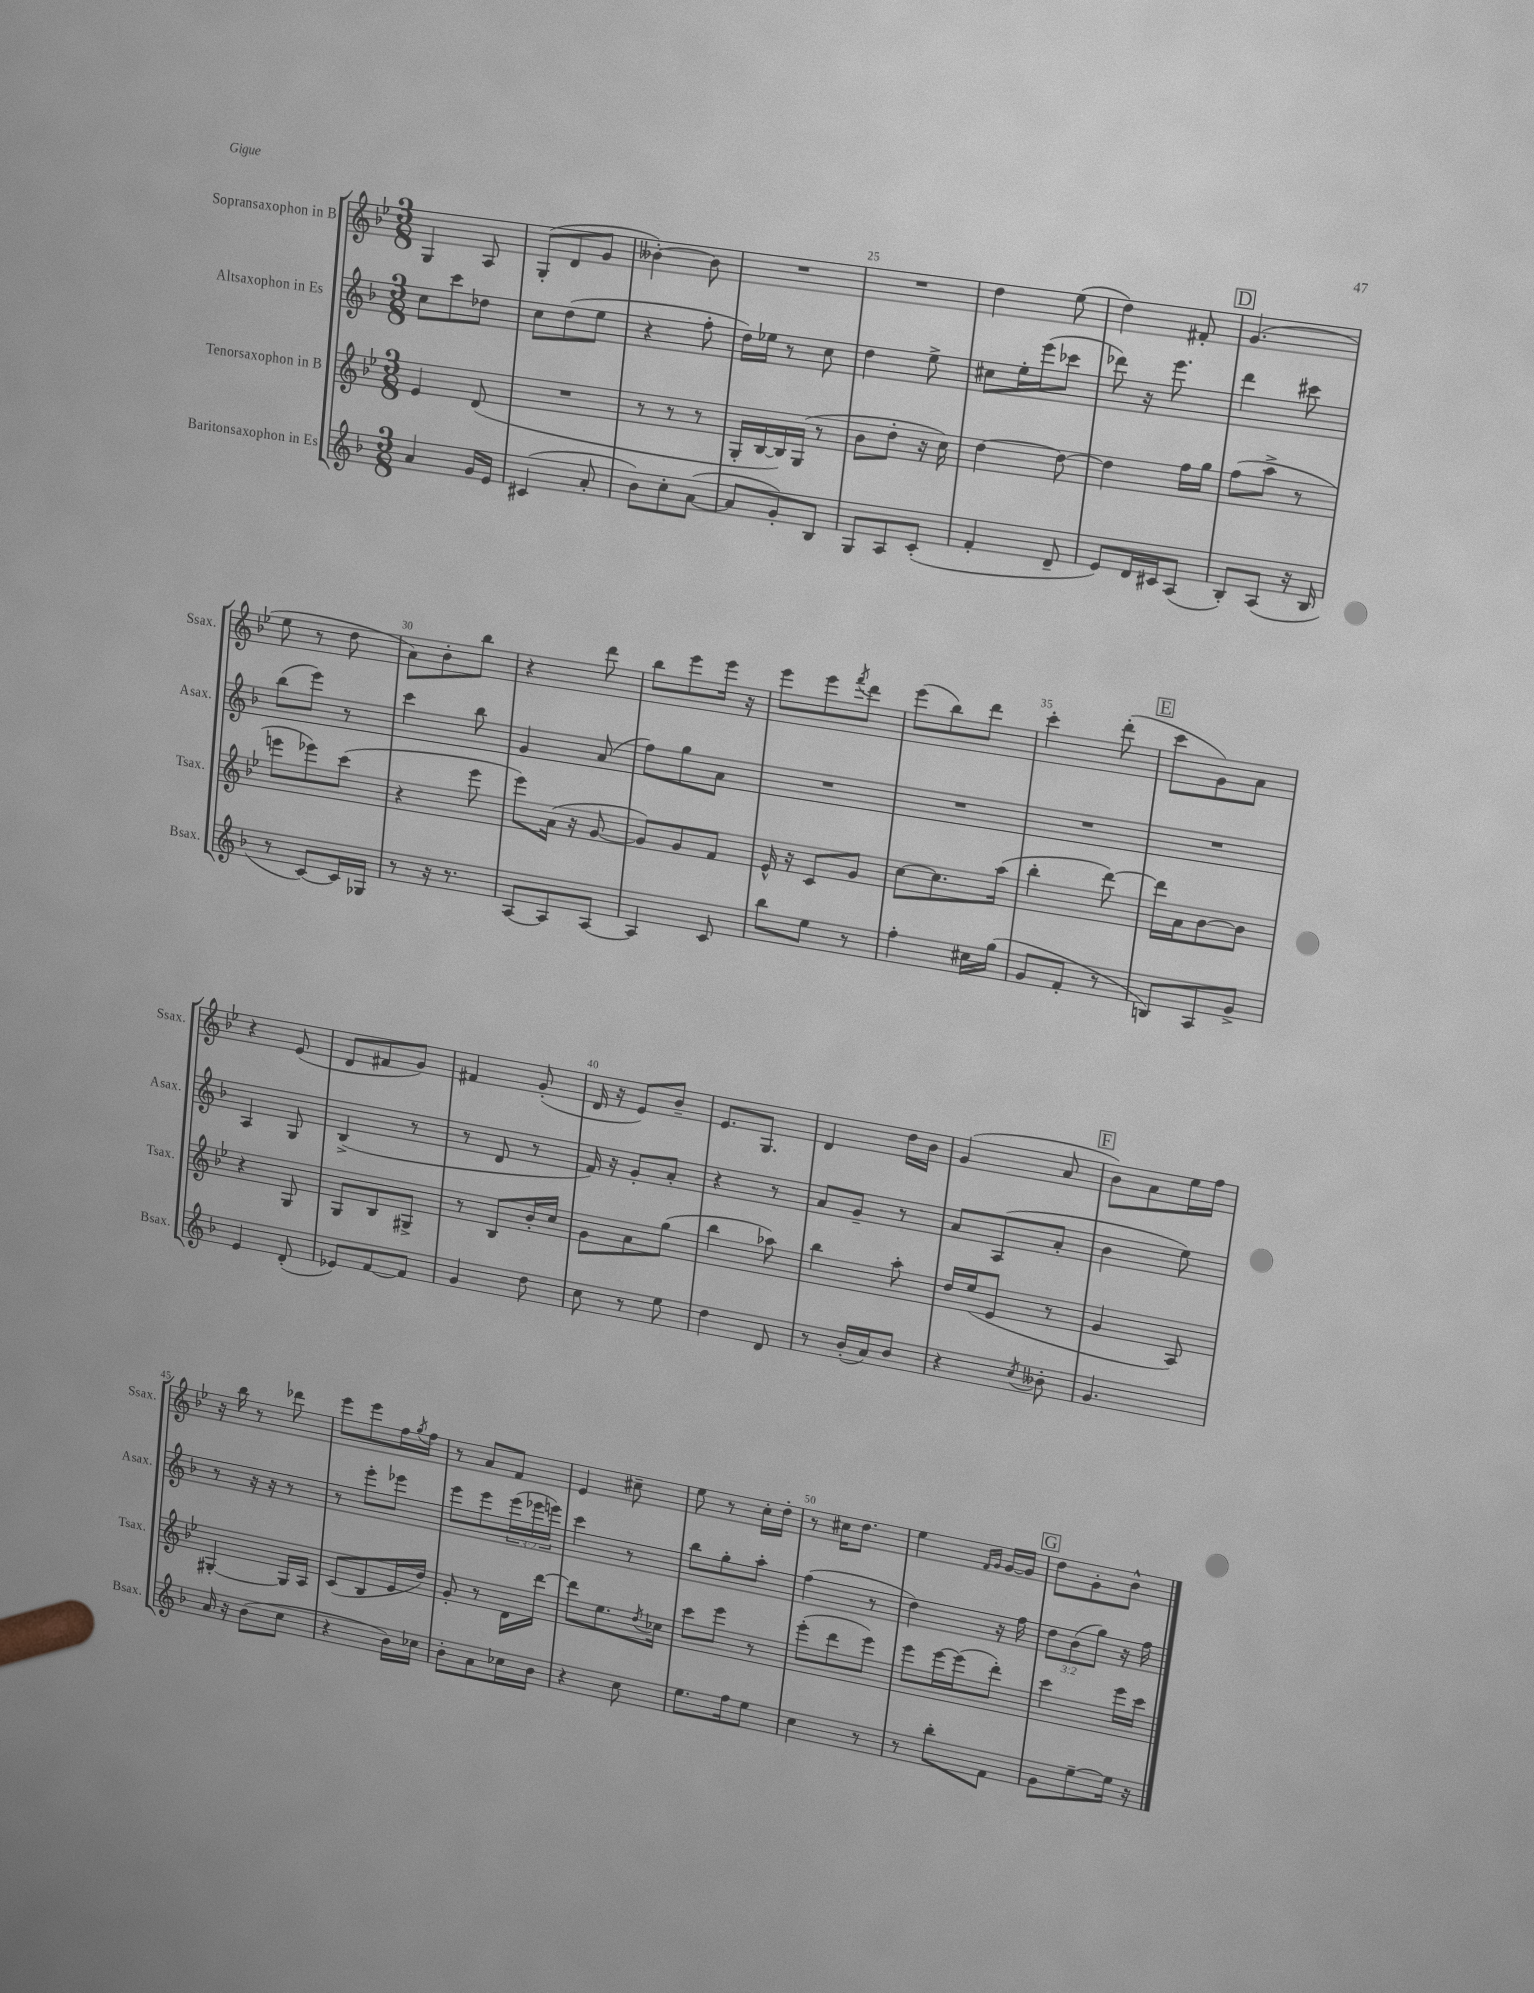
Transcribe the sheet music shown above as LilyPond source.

<<
\new StaffGroup <<
\new Staff = "s0" \with { instrumentName = "Sopransaxophon in B" shortInstrumentName = "Ssax." } {
    \clef treble \key bes \major \numericTimeSignature \time 3/8
    g4 a8 |
    g8-.( d'8 g'8 |
    beses'4~-.) beses'8 |
    R4. |
    R4. |
    d''4 ees''8( |
    d''4) fis'8-. |
    \mark \markup { \box "D" } g'4.( |
    ees''8 r8 d''8 |
    a'8) bes'8-. bes''8 |
    r4 d'''8 |
    bes''8 ees'''8 ees'''16 r16 |
    ees'''8 ees'''8 \acciaccatura { f'''8 } d'''8 |
    ees'''8( bes''8) d'''8 |
    c'''4-. d'''8-.( |
    \mark \markup { \box "E" } c'''8 g'8) a'8 |
    r4 ees'8( |
    d'8 fis'8 g'8) |
    fis'4 g'8-.( |
    d'16 r16 ees'8) bes'8-- |
    ees'8. g8. |
    d'4 d''16 bes'16 |
    g'4( a'8 |
    \mark \markup { \box "F" } bes'8) a'8 ees''16 f''16 |
    r16 bes''16 r8 des'''8 |
    ees'''8 ees'''8 f''16 \acciaccatura { g''8 } f''16 |
    r8 a'8 f'8 |
    ees'4 cis''8-- |
    ees''8 r8 c''16-. d''16-. |
    r8 cis''16 d''8. |
    ees''4 \grace { f'16 g'16 } g'16~ g'16 |
    \mark \markup { \box "G" } d''8 g'8-. bes'8-^ \bar "|." |
}
\new Staff = "s1" \with { instrumentName = "Altsaxophon in Es" shortInstrumentName = "Asax." } {
    \clef treble \key f \major \numericTimeSignature \time 3/8 \override Staff.TupletNumber.text = #tuplet-number::calc-fraction-text
    c''8 c'''8 des''8 |
    c''8 d''8( e''8 |
    r4 f''8-. |
    d''16) ees''16 r8 c''8 |
    d''4 e''8-> |
    cis''8 e''16-. e'''16( ces'''8 |
    des'''8) r16 e'''8. |
    \mark \markup { \box "D" } d'''4 cis'''8 |
    bes''8( e'''8) r8 |
    c'''4 bes''8 |
    g'4 a'8( |
    f''8) g''8 a'8 |
    R4. |
    R4. |
    R4. |
    \mark \markup { \box "E" } R4. |
    a4 g8 |
    bes4->( r8 |
    r8 d'8 r8 |
    f'16) r16 g'8-. a'8-. |
    r4 r8 |
    a'8 g'8-- r8 |
    a'8 a8( a'8-. |
    \mark \markup { \box "F" } bes'4 e''8) |
    r8 r16 r16 r8 |
    r8 e'''8-. ees'''8 |
    e'''8 e'''8 \tuplet 3/2 { e'''16( ees'''16 e'''16) } |
    c'''4 r8 |
    bes''8 g''8-. a''8-. |
    f''4( r8 |
    d''4) r16 f''16 |
    \mark \markup { \box "G" } \tuplet 3/2 { d''8 bes'8( g''8) } r16 f''16 \bar "|." |
}
\new Staff = "s2" \with { instrumentName = "Tenorsaxophon in B" shortInstrumentName = "Tsax." } {
    \clef treble \key bes \major \numericTimeSignature \time 3/8
    ees'4 d'8( |
    R4. |
    r8 r8 r8 |
    g16-. bes16~ bes16) g16( r8 |
    bes'8 d''8-. r16 c''16) |
    d''4~ d''8~ |
    d''4 f''16 g''16 |
    \mark \markup { \box "D" } f''8( a''8-> r8 |
    e'''8 ees'''8) c'''8( |
    r4 ees'''8 |
    ees'''8) a'16( r16 g'8~ |
    g'8) g'8 f'8 |
    ees'16-^ r16 c'8 g'8 |
    c''8~ c''8. a''16( |
    bes''4-. d'''8~) |
    \mark \markup { \box "E" } d'''16 a'16 bes'8~ bes'8 |
    r4 g8 |
    g8 bes8 gis8-> |
    r8 bes8 bes'16-. c''16 |
    g'8 a'8 g''8( |
    bes''4 aes''8) |
    bes''4 a''8-. |
    d''16 ees''16( ees'8 r8 |
    \mark \markup { \box "F" } g'4 a8) |
    gis4~-. gis16 a16 |
    c'8( bes8 ees'16 d''16) |
    g'8-. r8 d'16 d'''16~ |
    d'''8 ees''8. \acciaccatura { d''8 } ces''16 |
    c'''8 ees'''8 r8 |
    ees'''8-.( d'''8 ees'''8) |
    ees'''8 ees'''16~ ees'''16( d'''8-.) |
    \mark \markup { \box "G" } c'''4 ees'''16 c'''16 \bar "|." |
}
\new Staff = "s3" \with { instrumentName = "Baritonsaxophon in Es" shortInstrumentName = "Bsax." } {
    \clef treble \key f \major \numericTimeSignature \time 3/8
    a'4 g'16 e'16 |
    cis'4( a'8-. |
    bes'8) c''8-. a'8~( |
    a'8 g'8-.) bes8 |
    g8 a8 c'8-.( |
    f'4-. d'8-- |
    e'8) d'16 cis'16 a8( |
    \mark \markup { \box "D" } bes8-.) a8( r16 bes16 |
    r8 c'8~) c'16 ges16 |
    r8 r16 r8. |
    a8~ a8 a8~ |
    a4 c'8 |
    bes''8 e''8 r8 |
    f''4-. cis''16 g''16( |
    g'8 f'8-. r8 |
    \mark \markup { \box "E" } b8) a8 g'8-> |
    e'4 d'8-.( |
    ees'8) f'8~ f'8 |
    g'4 d''8 |
    c''8 r8 e''8 |
    d''4 d'8 |
    r8 bes'16-.( a'16) bes'8 |
    r4 \acciaccatura { c''8 } beses'8-. |
    \mark \markup { \box "F" } g'4. |
    a'16 r16 bes'8( c''8 |
    r4 bes'16) ces''16 |
    bes'8-. a'8 ces''16 bes'16 |
    r4 c''8 |
    e''8. f''16 e''8 |
    c''4 r8 |
    r8 bes''8-. f'8 |
    \mark \markup { \box "G" } g'8 e''8~-- e''16 r16 \bar "|." |
}
>>
>>
\layout { \context { \Score currentBarNumber = #21 \override BarNumber.break-visibility = ##(#f #t #t) barNumberVisibility = #(every-nth-bar-number-visible 5) } }
